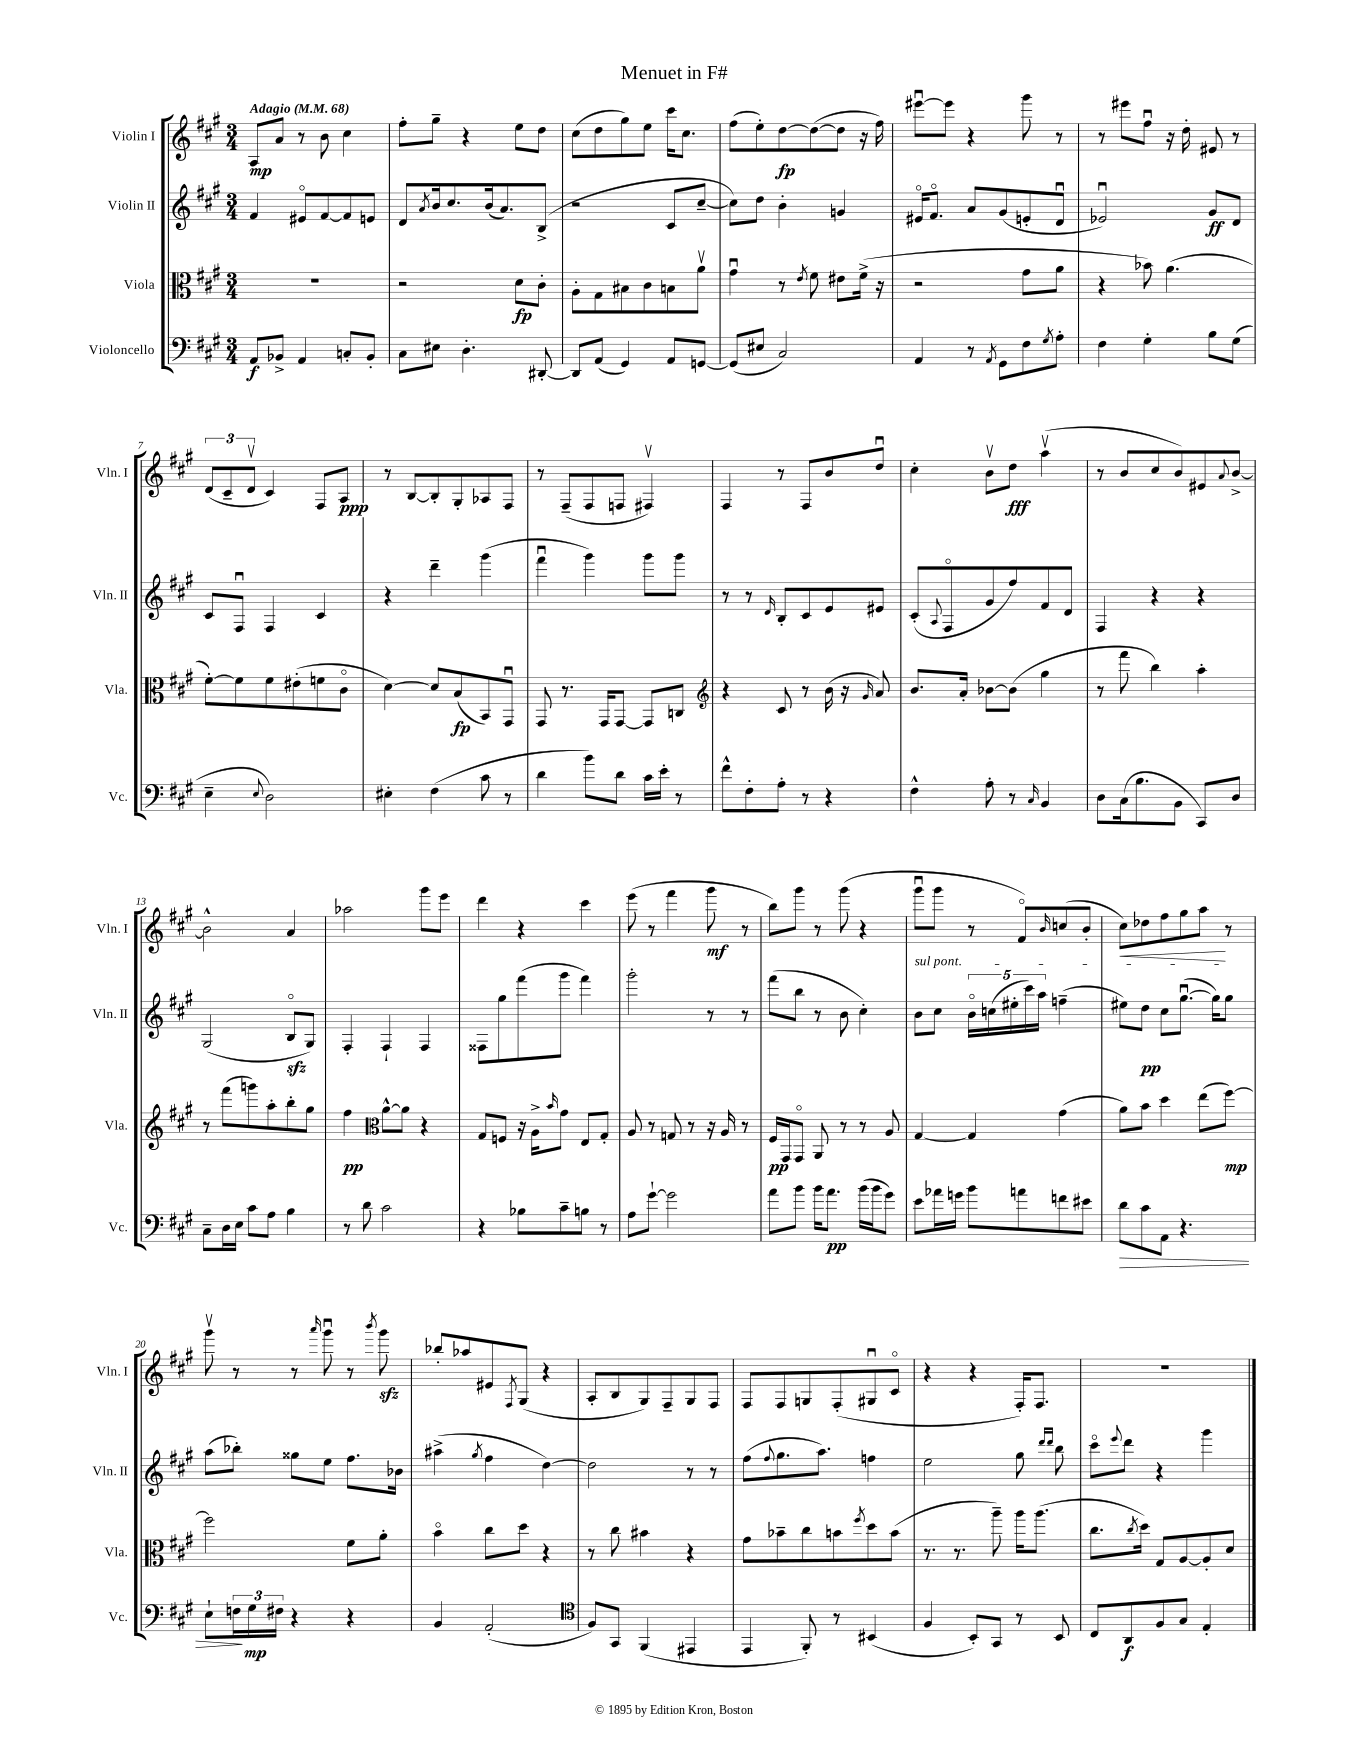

**kern	**dynam	**kern	**dynam	**kern	**dynam	**kern	**dynam
*part4	*part4	*part3	*part3	*part2	*part2	*part1	*part1
*staff4	*staff4	*staff3	*staff3	*staff2	*staff2	*staff1	*staff1
*I"Violoncello	*	*I"Viola	*	*I"Violin II	*	*I"Violin I	*
*I'Vc.	*	*I'Vla.	*	*I'Vln. II	*	*I'Vln. I	*
*clefF4	*	*clefC3	*	*clefG2	*	*clefG2	*
*k[f#c#g#]	*	*k[f#c#g#]	*	*k[f#c#g#]	*	*k[f#c#g#]	*
*M3/4	*	*M3/4	*	*M3/4	*	*M3/4	*
*MM68	*	*MM68	*	*MM68	*	*MM68	*
=1	=1	=1	=1	=1	=1	=1	=1
!	!	!	!	!	!	!LO:TX:a:B:t=Adagio	!
8AA/L	f	2.r	.	4f#/	.	8A/L	mp
8BB-X^/J	.	.	.	.	.	8a/J	.
4AA/	.	.	.	8e#X/L	.	8r	.
.	.	.	.	[8f#/	.	8b\	.
8Cn'/L	.	.	.	8f#/]	.	4cc#\	.
8BB-'/J	.	.	.	8en/J	.	.	.
=2	=2	=2	=2	=2	=2	=2	=2
8C#\L	.	2r	.	8d/L	.	8ff#'\L	.
.	.	.	.	8qa/	.	.	.
8E#X\J	.	.	.	16b/k	.	8gg#~\J	.
.	.	.	.	8.cc#/	.	.	.
4.D'\	.	.	.	.	.	4r	.
.	.	.	.	(16b/k	.	.	.
.	.	.	.	8.a/)	.	.	.
.	.	8d\L	fp	.	.	8ee\L	.
[8DD#X'/	.	8c#'\J	.	(8B^/J	.	8dd\J	.
=3	=3	=3	=3	=3	=3	=3	=3
8DD#/L]	.	8A'\L	.	2r	.	(8cc#\L	.
(8AA/J	.	8G#\	.	.	.	8dd\	.
4GG#/)	.	8B#X\	.	.	.	8gg#\)	.
.	.	8c#\	.	.	.	8ee\J	.
8AA/L	.	8Bn\	.	8c#/L	.	16ccc#\KL	.
.	.	.	.	.	.	8.cc#\J	.
[8GGn/J	.	8av\J	.	[8cc#~/J	.	.	.
=4	=4	=4	=4	=4	=4	=4	=4
(8GG/L]	.	4g#u\	.	8cc#\L])	.	(8ff#\L	.
8E#X/J	.	.	.	8dd\J	.	8ee'\)	.
2C#/)	.	8r	.	4b'\	.	[8dd\	fp
.	.	8qe/	.	.	.	.	.
.	.	8f#\	.	.	.	(8dd\_	.
.	.	8e#X\L	.	4gn/	.	8dd\J]	.
.	.	(16f#^\Jk	.	.	.	16r	.
.	.	16r	.	.	.	16ff#\)	.
=5	=5	=5	=5	=5	=5	=5	=5
4AA/	.	2r	.	16e#X/KL	.	[8eee#Xu\L	.
.	.	.	.	8.f#/J	.	.	.
.	.	.	.	.	.	8eee#\J]	.
8r	.	.	.	8a/L	.	4r	.
8qAA/	.	.	.	.	.	.	.
8GG#\L	.	.	.	(8g#/	.	.	.
8F#\	.	8g#\L	.	8en'/	.	8ggg#\	.
8qG#/	.	.	.	.	.	.	.
8A'\J	.	8a\J	.	8du/J	.	8r	.
=6	=6	=6	=6	=6	=6	=6	=6
4F#\	.	4r	.	2e-Xu/)	.	8r	.
.	.	.	.	.	.	8eee#X\L	.
4G#'\	.	8b-X\)	.	.	.	8ff#u\J	.
.	.	(4.a\	.	.	.	16r	.
.	.	.	.	.	.	16dd'\	.
8B\L	.	.	.	8g#/L	ff	8e#X/	.
(8G#\J	.	.	.	8d/J	.	8r	.
!!LO:LB:g=z
=7	=7	=7	=7	=7	=7	=7	=7
4E~\	.	[8f#'\L)	.	8c#/L	.	(12d/L	.
.	.	.	.	.	.	12c#~/	.
.	.	8f#\]	.	8F#u/J	.	.	.
.	.	.	.	.	.	12dv/J	.
8qqE/	.	.	.	.	.	.	.
2D\)	.	8f#\	.	4F#/	.	4c#/)	.
.	.	(8e#X'\	.	.	.	.	.
.	.	8fn\	.	4c#/	.	8F#/L	.
.	.	8c#\J	.	.	.	8A/J	ppp
=8	=8	=8	=8	=8	=8	=8	=8
4E#X'\	.	[4d\)	.	4r	.	8r	.
.	.	.	.	.	.	[8B/L	.
(4F#\	.	8d/L]	.	4ddd~\	.	8B'/]	.
.	.	(8B/	fp	.	.	8G#'/	.
8c#\	.	8BB/)	.	(4ggg#\	.	8A-X/	.
8r	.	8GG#u/J	.	.	.	8F#/J	.
=9	=9	=9	=9	=9	=9	=9	=9
4d\	.	8GG#/	.	4fff#u\	.	8r	.
.	.	8.r	.	.	.	(8F#~/L	.
8b\L)	.	.	.	4ggg#\)	.	8F#/	.
.	.	16GG#/KL	.	.	.	.	.
8d\J	.	[8GG#/J	.	.	.	8Fn/J	.
16c#\LL	.	8GG#/L]	.	8ggg#\L	.	4F#Xv/)	.
16e'\JJ	.	.	.	.	.	.	.
8r	.	8Cn/J	.	8ggg#\J	.	.	.
=10	=10	=10	=10	=10	=10	=10	=10
*	*	*clefG2	*	*	*	*	*
8f#^^\L	.	4r	.	8r	.	4F#/	.
8F#'\	.	.	.	8r	.	.	.
.	.	.	.	16qqd/	.	.	.
8A'\J	.	8c#/	.	8B'/L	.	8r	.
8r	.	8r	.	8c#/	.	8F#/L	.
4r	.	(16b\	.	8e/	.	8b/	.
.	.	16r	.	.	.	.	.
.	.	16qqg#/	.	.	.	.	.
.	.	8a/)	.	8e#X/J	.	8ddu/J	.
=11	=11	=11	=11	=11	=11	=11	=11
4F#^^\	.	8.b/L	.	(8c#'/L	.	4cc#'\	.
.	.	.	.	8qqA/	.	.	.
.	.	.	.	8F#/	.	.	.
.	.	16a'/Jk	.	.	.	.	.
8A'\	.	[8b-X\L	.	8g#/	.	8bv\L	.
8r	.	(8b-\J]	.	8ff#/)	.	8dd\J	fff
16qqC#/	.	.	.	.	.	.	.
4BB/	.	4gg#\	.	8f#/	.	(4aav\	.
.	.	.	.	8d/J	.	.	.
=12	=12	=12	=12	=12	=12	=12	=12
8D\L	.	8r	.	4F#/	.	8r	.
(16C#\k	.	8fff#\	.	.	.	8b/L	.
8.B\	.	.	.	.	.	.	.
.	.	4bb\)	.	4r	.	8cc#/	.
8BB\J	.	.	.	.	.	8b/)	.
8CC#/L)	.	4aa'\	.	4r	.	8e#X/	.
.	.	.	.	.	.	8qqa/	.
8D/J	.	.	.	.	.	[8b^/J	.
!!LO:LB:g=z
=13	=13	=13	=13	=13	=13	=13	=13
8C#~\L	.	8r	.	(2G#/	.	2b^^\]	.
16D\L	.	(8fff#\L	.	.	.	.	.
16E\JJ	.	.	.	.	.	.	.
8c#\L	.	8gggn\)	.	.	.	.	.
8A\J	.	8aa'\	.	.	.	.	.
4B\	.	8bb'\	.	8Bzz/L	.	4a/	.
.	.	8gg#\J	.	8G#/J)	.	.	.
=14	=14	=14	=14	=14	=14	=14	=14
8r	.	4ff#\	pp	4F#'/	.	2aa-X\	.
8d\	.	.	.	.	.	.	.
*	*	*clefC3	*	*	*	*	*
2c#\	.	[8a^^\L	.	4F#`/	.	.	.
.	.	8a\J]	.	.	.	.	.
.	.	4r	.	4F#/	.	8ggg#\L	.
.	.	.	.	.	.	8eee\J	.
=15	=15	=15	=15	=15	=15	=15	=15
4r	.	8G#/L	.	8F##X\L	.	4ddd\	.
.	.	8Fn/J	.	8gg#\	.	.	.
8B-X\L	.	16r	.	(8fff#\	.	4r	.
.	.	16A^\KL	.	.	.	.	.
.	.	16qqb/	.	.	.	.	.
8c#~\	.	8g#\J	.	8ggg#\J	.	.	.
8Bn\J	.	8E/L	.	4fff#\)	.	4ccc#\	.
8r	.	8G#'/J	.	.	.	.	.
=16	=16	=16	=16	=16	=16	=16	=16
8A\L	.	8A/	.	2ggg#'\	.	(8eee\	.
[8g#`\J	.	8r	.	.	.	8r	.
2g#\]	.	8Gn/	.	.	.	4fff#\	.
.	.	8r	.	.	.	.	.
.	.	16r	.	8r	.	8ggg#\	mf
.	.	16A/	.	.	.	.	.
.	.	8r	.	8r	.	8r	.
=17	=17	=17	=17	=17	=17	=17	=17
8a\L	.	16F#/LL	pp	(8fff#\L	.	8bb\L)	.
.	.	16GG#/J	.	.	.	.	.
8b\J	.	8GG#/J	.	8bb\J	.	8ggg#\J	.
16b\KL	.	8AA/	.	8r	.	8r	.
8.a\J	pp	.	.	.	.	.	.
.	.	8r	.	8b\	.	(8ggg#\	.
(16b\LL	.	8r	.	4cc#'\)	.	4r	.
16b\J	.	.	.	.	.	.	.
8g#\J)	.	8A/	.	.	.	.	.
=18	=18	=18	=18	=18	=18	=18	=18
!	!	!	!	!LO:TX:a:i:t=sul pont.	!	!	!
8e\L	.	[4G#/	.	8b\L	.	8ggg#u\L	.
16a-X\L	.	.	.	8cc#\J	.	8ggg#\J	.
16gn\JJ	.	.	.	.	.	.	.
8b\L	.	4G#/]	.	20b\LL	.	8r	.
.	.	.	.	(20ccn\	.	.	.
.	.	.	.	20ee#X'\	.	.	.
8an\	.	.	.	.	.	8f#/L)	.
.	.	.	.	20ccc#\)	.	.	.
.	.	.	.	20aa\JJ	.	.	.
.	.	.	.	.	.	16qqb/	.
8fn\	.	(4g#\	.	(4ffn~\	.	(8ccn/	.
8e#X\J	.	.	.	.	.	8b'/J	.
=19	=19	=19	=19	=19	=19	=19	=19
!	!LO:HP:b	!	!	!	!	!	!LO:HP:b
8d\L	>	8a\L)	.	8ee#X\L)	.	8cc#\L)	<
8c#\	.	8b\J	.	8dd\J	pp	8dd-X\	.
8AA\J	.	4dd\	.	8cc#\L	.	8ff#\	.
4.r	.	.	.	([8.gg#u\J	.	8gg#\	.
.	.	(8ee\L	.	.	.	8aa\J	.
.	.	.	.	16gg#\KL])	.	.	.
.	.	[8ff#\J)	mp	8gg#\J	.	8r	[
!!LO:LB:g=z
=20	=20	=20	=20	=20	=20	=20	=20
8E`\L	.	2ff#\]	.	(8aa\L	.	8ggg#v\	.
24Fn\L	.	.	.	8bb-X'\J)	.	8r	.
24G#\	] mp	.	.	.	.	.	.
24F#X\JJ	.	.	.	.	.	.	.
4r	.	.	.	8gg##X\L	.	8r	.
.	.	.	.	.	.	16qqaaa/	.
.	.	.	.	8ee\J	.	8ggg#u\	.
4r	.	8f#\L	.	8.ff#\L	.	8r	.
.	.	.	.	.	.	8qbbb/	.
.	.	8a'\J	.	.	.	8ggg#zz\	.
.	.	.	.	16b-X\Jk	.	.	.
=21	=21	=21	=21	=21	=21	=21	=21
4BB/	.	4b\	.	(4aa#X^\	.	8bb-X'/L	.
.	.	.	.	.	.	8aa-X/	.
.	.	.	.	8qgg#/	.	.	.
(2AA'/	.	8cc#\L	.	4ff#\	.	8e#X/	.
.	.	.	.	.	.	8qF#/	.
.	.	8dd\J	.	.	.	(8G#/J	.
.	.	4r	.	[4dd\)	.	4r	.
=22	=22	=22	=22	=22	=22	=22	=22
*clefC4	*	*	*	*	*	*	*
8F#/L)	.	8r	.	2dd\]	.	8A'/L	.
8GG#/J	.	8cc#\	.	.	.	8B/	.
(4FF#/	.	4b#X\	.	.	.	8G#/)	.
.	.	.	.	.	.	8F#~/	.
4EE#X/	.	4r	.	8r	.	8G#/	.
.	.	.	.	8r	.	8F#/J	.
=23	=23	=23	=23	=23	=23	=23	=23
4EE/	.	8g#\L	.	(8ff#\L	.	8F#/L	.
.	.	.	.	8qqff#/	.	.	.
.	.	8b-X~\	.	8.gg#\	.	8F#/	.
8FF#'/)	.	8cc#\	.	.	.	8Gn/	.
.	.	.	.	8.aa\J)	.	.	.
8r	.	8bn\	.	.	.	(8F#'/	.
.	.	8qff#/	.	.	.	.	.
(4BB#X/	.	8dd\	.	4ffn\	.	8G#Xu/	.
.	.	(8b\J	.	.	.	8c#/J	.
=24	=24	=24	=24	=24	=24	=24	=24
4F#/	.	8.r	.	2ee\	.	4r	.
.	.	8.r	.	.	.	.	.
8BB'/L)	.	.	.	.	.	4r	.
8GG#/J	.	8aa~\)	.	.	.	.	.
8r	.	16aa\KL	.	8gg#\	.	16F#'/KL)	.
.	.	(8.aa\J	.	.	.	8.F#/J	.
.	.	.	.	16qqddd/LL	.	.	.
.	.	.	.	16qqddd/JJ	.	.	.
8BB/	.	.	.	8bb\	.	.	.
=25	=25	=25	=25	=25	=25	=25	=25
8C#/L	.	8.cc#\L	.	8ccc#\L	.	2.r	.
.	.	.	.	8qqeee/	.	.	.
8AA/	f	.	.	8ddd\J	.	.	.
.	.	8qcc#/	.	.	.	.	.
.	.	16dd\Jk)	.	.	.	.	.
8F#/	.	8G#/L	.	4r	.	.	.
8G#/J	.	[8A/	.	.	.	.	.
4E'/	.	8A'/]	.	4ggg#\	.	.	.
.	.	8d/J	.	.	.	.	.
==	==	==	==	==	==	==	==
*-	*-	*-	*-	*-	*-	*-	*-
